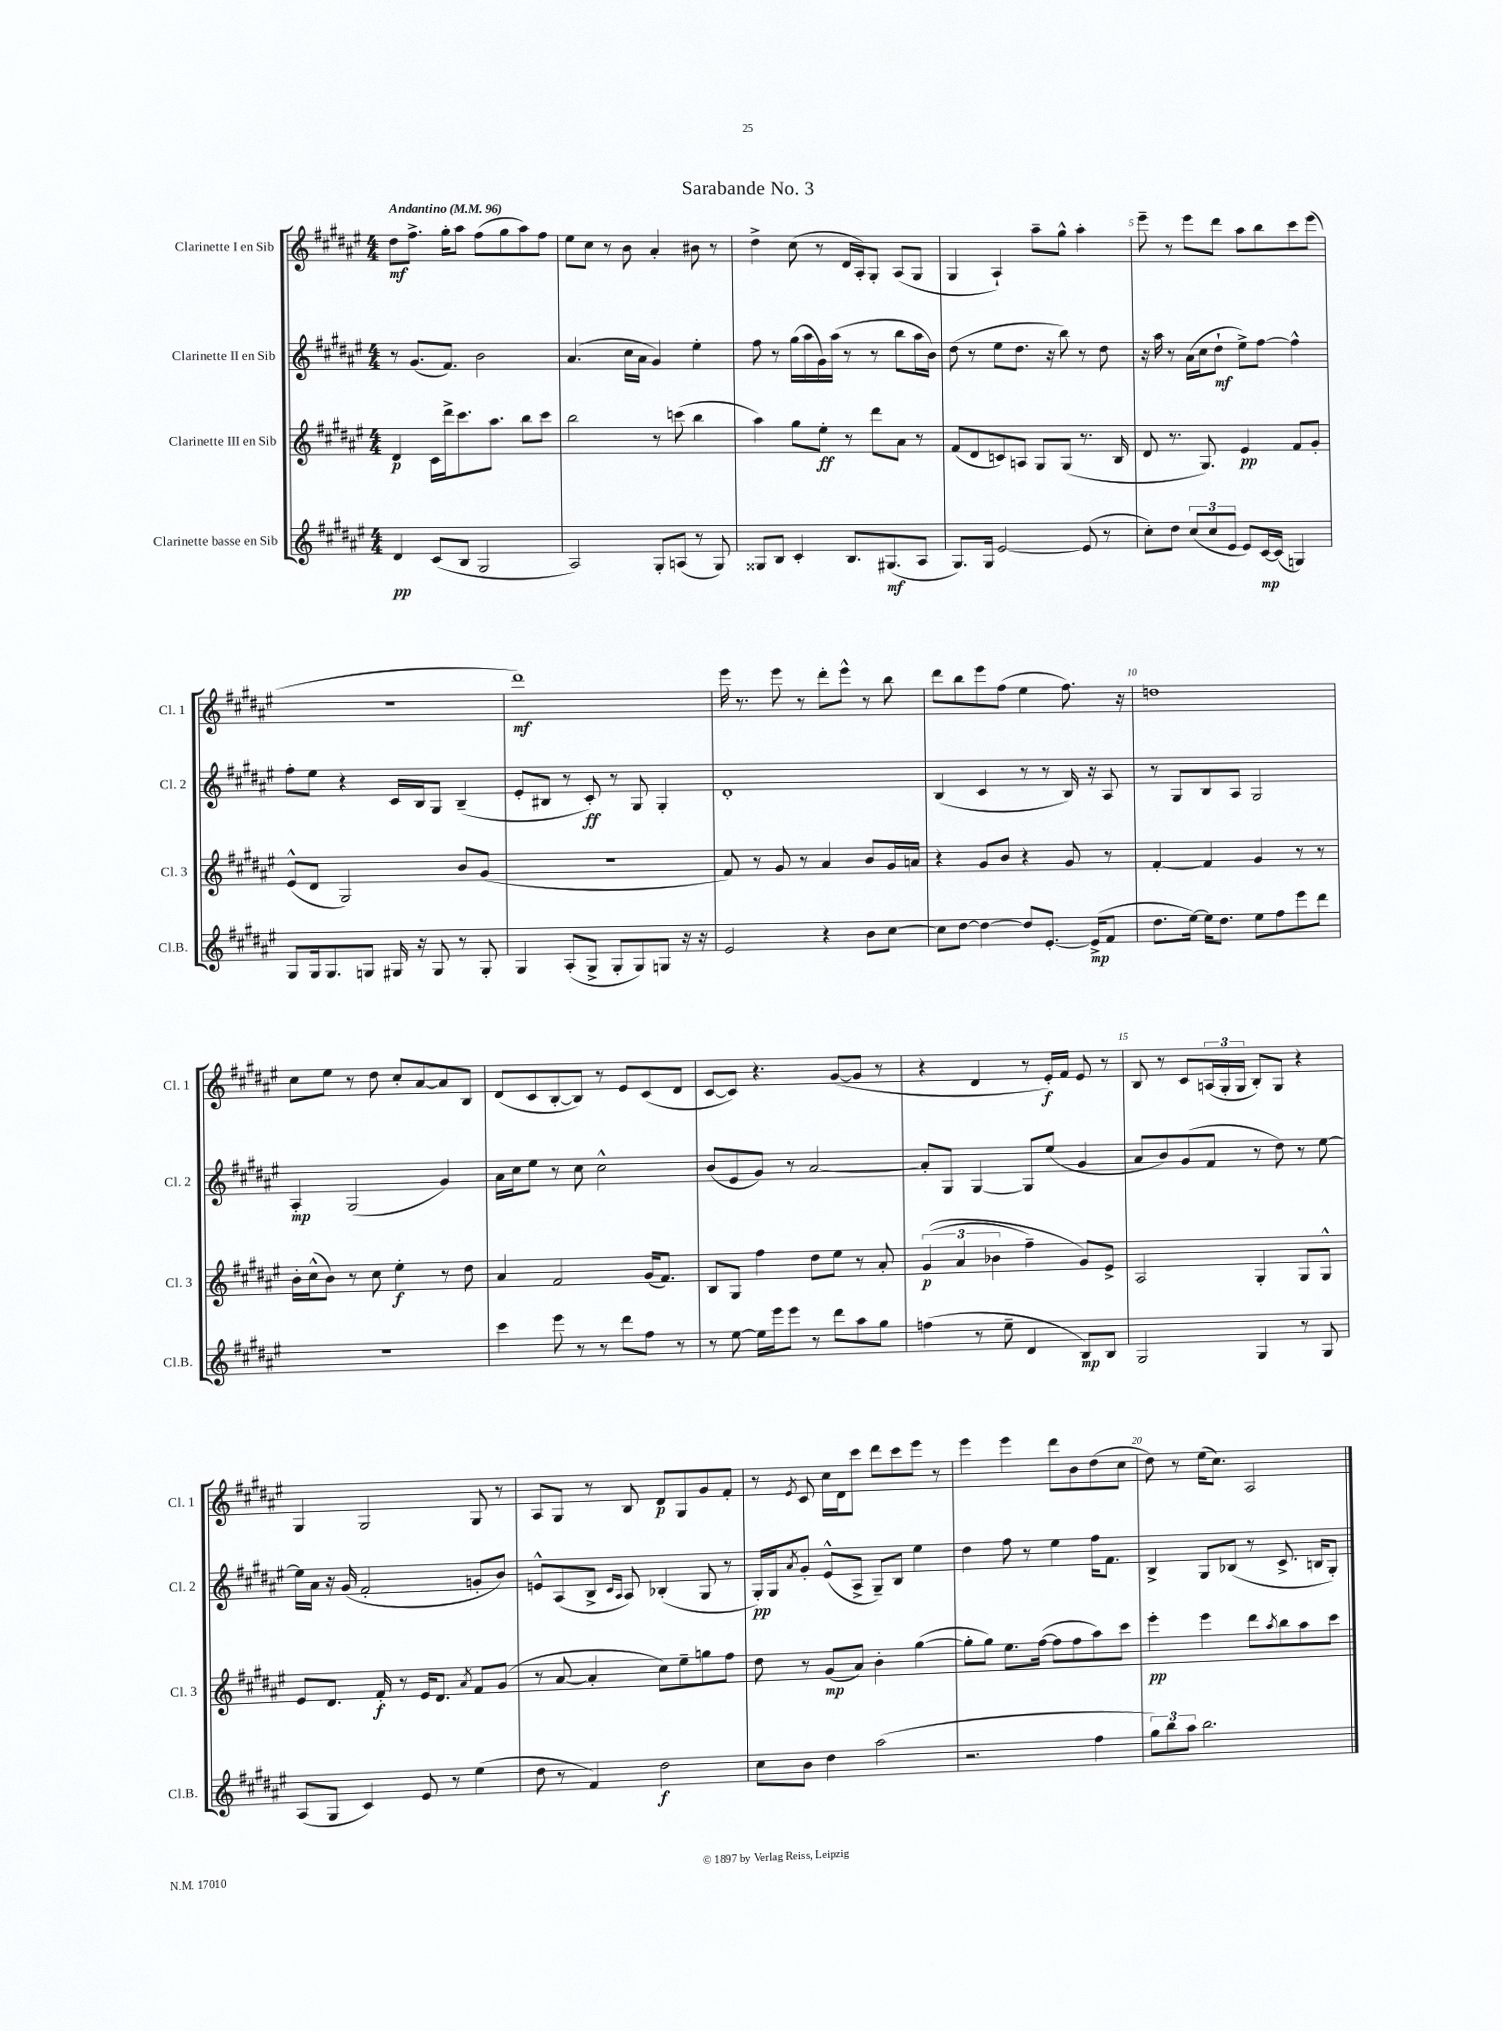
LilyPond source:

\header { title = "Sarabande No. 3" }
<<
\new StaffGroup <<
\new Staff = "s0" \with { instrumentName = "Clarinette I en Sib" shortInstrumentName = "Cl. 1" } {
    \clef treble \key fis \major \numericTimeSignature \time 4/4 \tempo "Andantino" 4 = 96
    dis''8\mf fis''8.-> gis''16-. ais''8 fis''8( gis''8 ais''8) fis''8 |
    eis''8 cis''8 r8 b'8 ais'4-. bis'8 r8 |
    dis''4-> cis''8( r8 dis'16 ais16-.) gis8-. ais8( gis8 |
    gis4 ais4-!) ais''8-- gis''8-^ ais''4-. |
    eis'''8-- r8 eis'''8 dis'''8 ais''8 b''8 cis'''8 eis'''8( |
    R1 |
    dis'''1\mf) |
    eis'''16 r8. eis'''8 r8 dis'''8-. eis'''8-^ r8 b''8 |
    dis'''8 b''8 eis'''8 fis''8( eis''4 fis''8.) r16 |
    d''1 |
    cis''8 eis''8 r8 dis''8 cis''8-. ais'8~ ais'8 b8 |
    dis'8( cis'8 b8~-. b8) r8 eis'8 cis'8( dis'8 |
    cis'8~ cis'8) r4. gis'8~( gis'8 r8 |
    r4 dis'4 r8 eis'16-.\f) fis'16 eis'8 r8 |
    b8 r8 cis'8 \tuplet 3/2 { a16( gis16-. gis16 } b8-.) gis8 r4 |
    gis4 gis2 gis8 r8 |
    ais8 gis8 r8 b8 dis'8\p gis8 gis'8 fis'8-. |
    r8 \acciaccatura { eis'8 } cis'8 cis''16 dis'16 cis'''8 dis'''8 cis'''8 eis'''8 r8 |
    eis'''4 eis'''4 dis'''8 b'8 dis''8( cis''8 |
    dis''8) r8 eis''16( cis''8.) ais2 \bar "|." |
}
\new Staff = "s1" \with { instrumentName = "Clarinette II en Sib" shortInstrumentName = "Cl. 2" } {
    \clef treble \key fis \major \numericTimeSignature \time 4/4
    r8 gis'8.( fis'8.) b'2 |
    ais'4.( cis''16 ais'16 gis'4) eis''4-. |
    fis''8 r8 gis''16( ais''16 gis'16) ais''16( r8 r8 b''8 ais''16 b'16) |
    dis''8( r8 eis''8 dis''8. r16 b''8) r8 dis''8 |
    r16 ais''16 r8 ais'16( cis''16 dis''8-!\mf eis''8->) fis''8~ fis''4-^ |
    fis''8-. eis''8 r4 cis'16 b16 gis8 b4--( |
    eis'8-. bis8 r8 cis'8-.\ff) r8 gis8 gis4-. |
    dis'1-. |
    b4( cis'4 r8 r8 b16) r16 ais8 |
    r8 gis8 b8 ais8 gis2 |
    ais4-.\mp gis2( gis'4) |
    ais'16 cis''16 eis''8 r8 cis''8 cis''2-^ |
    b'8( eis'8 gis'8) r8 ais'2~ |
    ais'8-. gis8 gis4~ gis8 eis''8( gis'4 |
    ais'8 b'8) gis'8( fis'8 r8 dis''8) r8 eis''8~ |
    eis''16 ais'16 r16 gis'16( fis'2-. g'8-. b'8) |
    e'8-^ ais8( b8-> \grace { cis'16 ais16 } ais8) bes4-.( gis8 r8 |
    gis16-.\pp) gis16 \acciaccatura { ais'8 } gis'8-. eis'8-^( ais8-> gis8--) b8 eis''4 |
    dis''4 fis''8 r8 eis''4 fis''16 fis'8. |
    b4-> gis8 bes8( r8 cis'8.-> b16 gis8-.) \bar "|." |
}
\new Staff = "s2" \with { instrumentName = "Clarinette III en Sib" shortInstrumentName = "Cl. 3" } {
    \clef treble \key fis \major \numericTimeSignature \time 4/4
    dis'4\p cis'16 dis'''16-> cis'''8. ais''8. b''8 cis'''8 |
    b''2 r8 c'''8( b''4 |
    ais''4) gis''8 eis''8-.\ff r8 dis'''8 ais'8 r8 |
    fis'8( dis'8 c'8) a8 gis8 gis8( r8. b16 |
    dis'8 r8. gis8.) eis'4\pp fis'8 gis'8-. |
    eis'8-^( dis'8 gis2) b'8 gis'8( |
    r1 |
    fis'8) r8 gis'8 r8 ais'4 b'8 gis'16 a'16 |
    r4 gis'8 b'8 r4 gis'8 r8 |
    fis'4~-. fis'4 gis'4 r8 r8 |
    b'16-. cis''16-^( b'8) r8 cis''8 eis''4-.\f r8 dis''8 |
    ais'4 fis'2 gis'16( fis'8.) |
    b8 gis8 fis''4 dis''8 eis''8 r8 ais'8-. |
    \tuplet 3/2 { gis'4\p(\( ais'4 bes'4 } fis''4--) gis'8\) eis'8-> |
    ais2 gis4-. gis8 gis8-^ |
    eis'8 dis'8. fis'16-.\f r8 eis'16 dis'8. \acciaccatura { ais'8 } fis'8 gis'8( |
    r8 ais'8~ ais'4-. cis''8) eis''8-- g''8 fis''8 |
    dis''8 r8 gis'8\mp( ais'8) b'4-. gis''4~( |
    gis''8-. gis''8) eis''8. fis''16~( fis''8 fis''8 ais''8) cis'''8 |
    eis'''4-.\pp eis'''4 dis'''8 \acciaccatura { ais''8 } b''8 ais''8 cis'''8 \bar "|." |
}
\new Staff = "s3" \with { instrumentName = "Clarinette basse en Sib" shortInstrumentName = "Cl.B." } {
    \clef treble \key fis \major \numericTimeSignature \time 4/4
    dis'4\pp cis'8( b8 gis2 |
    ais2) gis8-. a8( r8 gis8) |
    gisis8 b8 cis'4-. b8. gis8.\mf( ais8 |
    gis8.) gis16 eis'2~ eis'8( r8 |
    cis''8-.) dis''8 \tuplet 3/2 { cis''8( cis''8 eis'8 } eis'8) cis'16~\mp cis'16( g4) |
    gis8 gis16 gis8. g8 gis16 r16 gis8 r8 gis8-. |
    gis4 ais8-.( gis8-> gis8-. gis8) g8 r16 r16 |
    eis'2 r4 b'8 cis''8~ |
    cis''8 dis''8~ dis''4~ dis''8 eis'8.~-. eis'16->\mp( fis'8 |
    dis''8. eis''16~) eis''16 dis''8. eis''8 fis''8 eis'''8 dis'''8 |
    R1 |
    cis'''4 eis'''8 r8 r8 dis'''8 fis''8 r8 |
    r8 eis''8~ eis''16 eis'''16 eis'''8 r8 dis'''8 ais''8 gis''8 |
    f''4( r8 eis''8-- dis'4 b8\mp) b8 |
    gis2 gis4 r8 gis8 |
    ais8( gis8 cis'4) eis'8 r8 eis''4( |
    dis''8 r8 fis'4) dis''2\f |
    cis''8 b'8 dis''4 ais''2( |
    r2. fis''4 |
    \tuplet 3/2 { gis''8) b''8 ais''8 } b''2. \bar "|." |
}
>>
>>
\layout { \context { \Score \override BarNumber.break-visibility = ##(#f #t #t) barNumberVisibility = #(every-nth-bar-number-visible 5) } }
